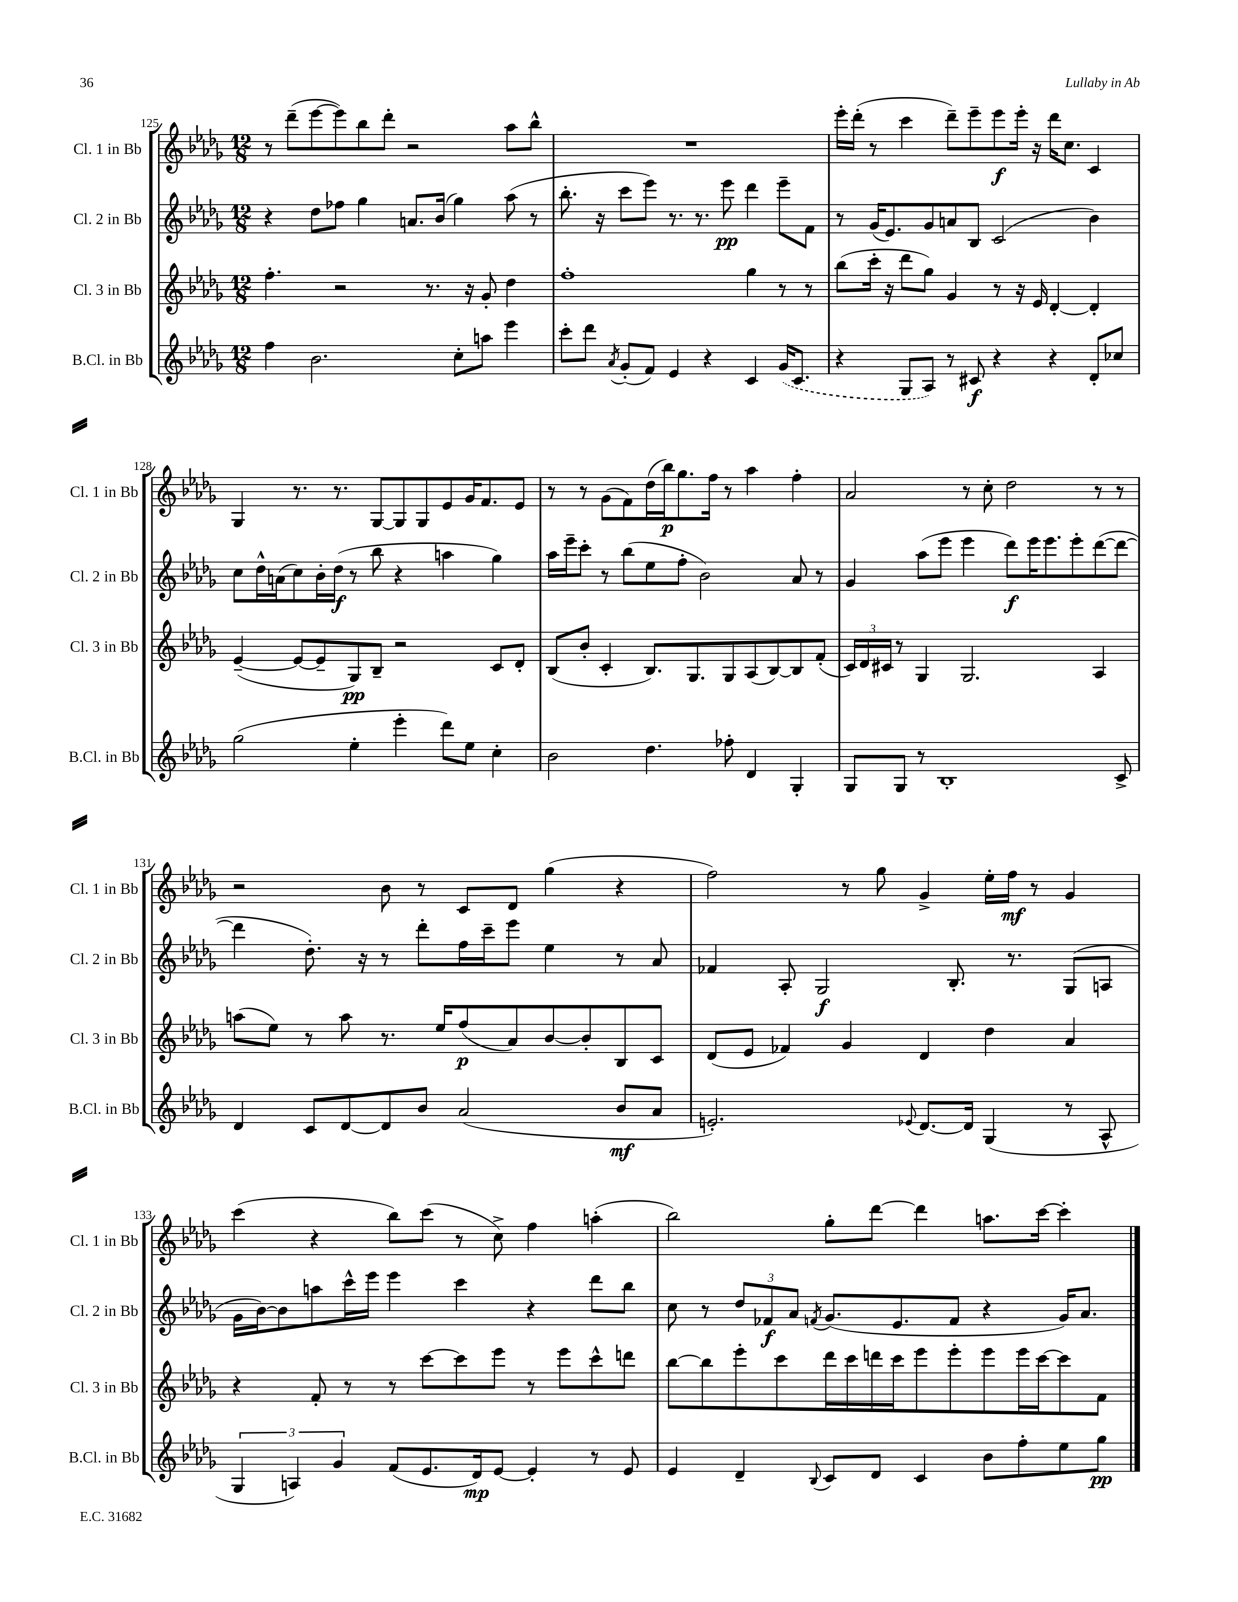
<<
\new StaffGroup <<
\new Staff = "s0" \with { instrumentName = "Cl. 1 in Bb" shortInstrumentName = "Cl. 1 in Bb" } {
    \clef treble \key des \major \numericTimeSignature \time 12/8
    \autoBeamOff r8 des'''8[--( ees'''8~ ees'''8) bes''8 des'''8]-. r2 aes''8[ bes''8]-^ |
    R1. |
    ees'''16[-. des'''16]-.( r8 c'''4 des'''8[--) ees'''8-- ees'''8\f ees'''16]-. r16 des'''16[ c''8.] c'4 |
    ges4 r8. r8. ges8[~ ges8 ges8 ees'8 ges'16 f'8. ees'8] |
    r8 r8 ges'8[( f'8) des''16( bes''16\p) ges''8. f''16] r8 aes''4 f''4-. |
    aes'2 r8 c''8-. des''2 r8 r8 |
    r2 bes'8 r8 c'8[ des'8] ges''4( r4 |
    f''2) r8 ges''8 ges'4-> ees''16[-. f''16]\mf r8 ges'4 |
    c'''4( r4 bes''8[) c'''8]( r8 c''8->) f''4 a''4-.( |
    bes''2) ges''8[-. des'''8]~ des'''4 a''8.[ c'''16]~ c'''4-. \bar "|." |
}
\new Staff = "s1" \with { instrumentName = "Cl. 2 in Bb" shortInstrumentName = "Cl. 2 in Bb" } {
    \clef treble \key des \major \numericTimeSignature \time 12/8
    \autoBeamOff r4 des''8[ fes''8] ges''4 a'8.[ bes'16]( ges''4) aes''8( r8 |
    bes''8.-. r16 c'''8[ ees'''8]) r8. r8. ees'''8\pp des'''4 ees'''8[-- f'8] |
    r8 ges'16[( ees'8.) ges'8 a'8 bes8] c'2( bes'4) |
    c''8[ des''16-^ a'16( c''8) bes'16-. des''16]\f( r8 bes''8 r4 a''4 ges''4) |
    aes''16[ ees'''16-- c'''8]-. r8 bes''8[( ees''8 f''8]-. bes'2) aes'8 r8 |
    ges'4 aes''8[( ees'''8] ees'''4 des'''8[\f) ees'''16 ees'''8. ees'''8-. des'''8~( des'''8]~ |
    des'''4 des''8.-.) r16 r8 des'''8[-. f''16 c'''16-- ees'''8] ees''4 r8 aes'8 |
    fes'4 aes8-. ges2\f bes8.-. r8. ges8[( a8] |
    ges'16[ bes'16~) bes'8 a''8 c'''16-^ ees'''16] ees'''4 c'''4 r4 des'''8[ bes''8] |
    c''8 r8 \tuplet 3/2 { des''8[ fes'8\f aes'8] } \acciaccatura { f'8 } ges'8.[( ees'8. f'8] r4 ges'16[) aes'8.] \bar "|." |
}
\new Staff = "s2" \with { instrumentName = "Cl. 3 in Bb" shortInstrumentName = "Cl. 3 in Bb" } {
    \clef treble \key des \major \numericTimeSignature \time 12/8
    \autoBeamOff f''4.-. r2 r8. r16 ges'8-. des''4 |
    f''1-. ges''4 r8 r8 |
    bes''8[( c'''16]-. r16 des'''8[ ges''8]) ges'4 r8 r16 ees'16 des'4~-. des'4-. |
    ees'4~--( ees'8[~ ees'8-- ges8\pp) bes8]-- r2 c'8[ des'8]-. |
    bes8[( bes'8]-. c'4-. bes8.[) ges8. ges8 aes8( bes8~) bes8 f'8]-.( |
    \tuplet 3/2 { c'16[) des'16 cis'16] } r8 ges4 ges2. aes4 |
    a''8[( ees''8]) r8 a''8 r8. ees''16[ f''8\p( aes'8) bes'8~ bes'8-. bes8 c'8] |
    des'8[( ees'8] fes'4) ges'4 des'4 des''4 aes'4 |
    r4 f'8-. r8 r8 c'''8[~ c'''8 ees'''8] r8 ees'''8[ c'''8-^ d'''8] |
    bes''8[~ bes''8 ees'''8-. c'''8 des'''16 c'''16 d'''16 c'''16 ees'''8 ees'''8-. ees'''8 ees'''16 c'''16~ c'''8 f'8] \bar "|." |
}
\new Staff = "s3" \with { instrumentName = "B.Cl. in Bb" shortInstrumentName = "B.Cl. in Bb" } {
    \clef treble \key des \major \numericTimeSignature \time 12/8
    \autoBeamOff f''4 bes'2. c''8[-. a''8] ees'''4 |
    c'''8[-. des'''8] \acciaccatura { aes'8 } ges'8[-.( f'8]) ees'4 r4 c'4 \once \slurDashed ges'16[( c'8.] |
    r4 ges8[ aes8]) r8 cis'8\f r4 r4 des'8[-. ces''8] |
    ges''2( ees''4-. ees'''4-. des'''8[) ees''8] c''4-. |
    bes'2 des''4. fes''8-. des'4 ges4-. |
    ges8[ ges8] r8 bes1-. c'8-> |
    des'4 c'8[ des'8~ des'8 bes'8] aes'2( bes'8[\mf aes'8] |
    e'2.-.) \appoggiatura { ees'8 } des'8.[~ des'16] ges4( r8 aes8-^ |
    \tuplet 3/2 { ges4 a4) ges'4 } f'8[( ees'8. des'16\mp) ees'8]~ ees'4-. r8 ees'8 |
    ees'4 des'4-- \appoggiatura { bes8 } c'8[ des'8] c'4 bes'8[ f''8-. ees''8 ges''8]\pp \bar "|." |
}
>>
>>
\layout { \context { \Score currentBarNumber = #125 } }
